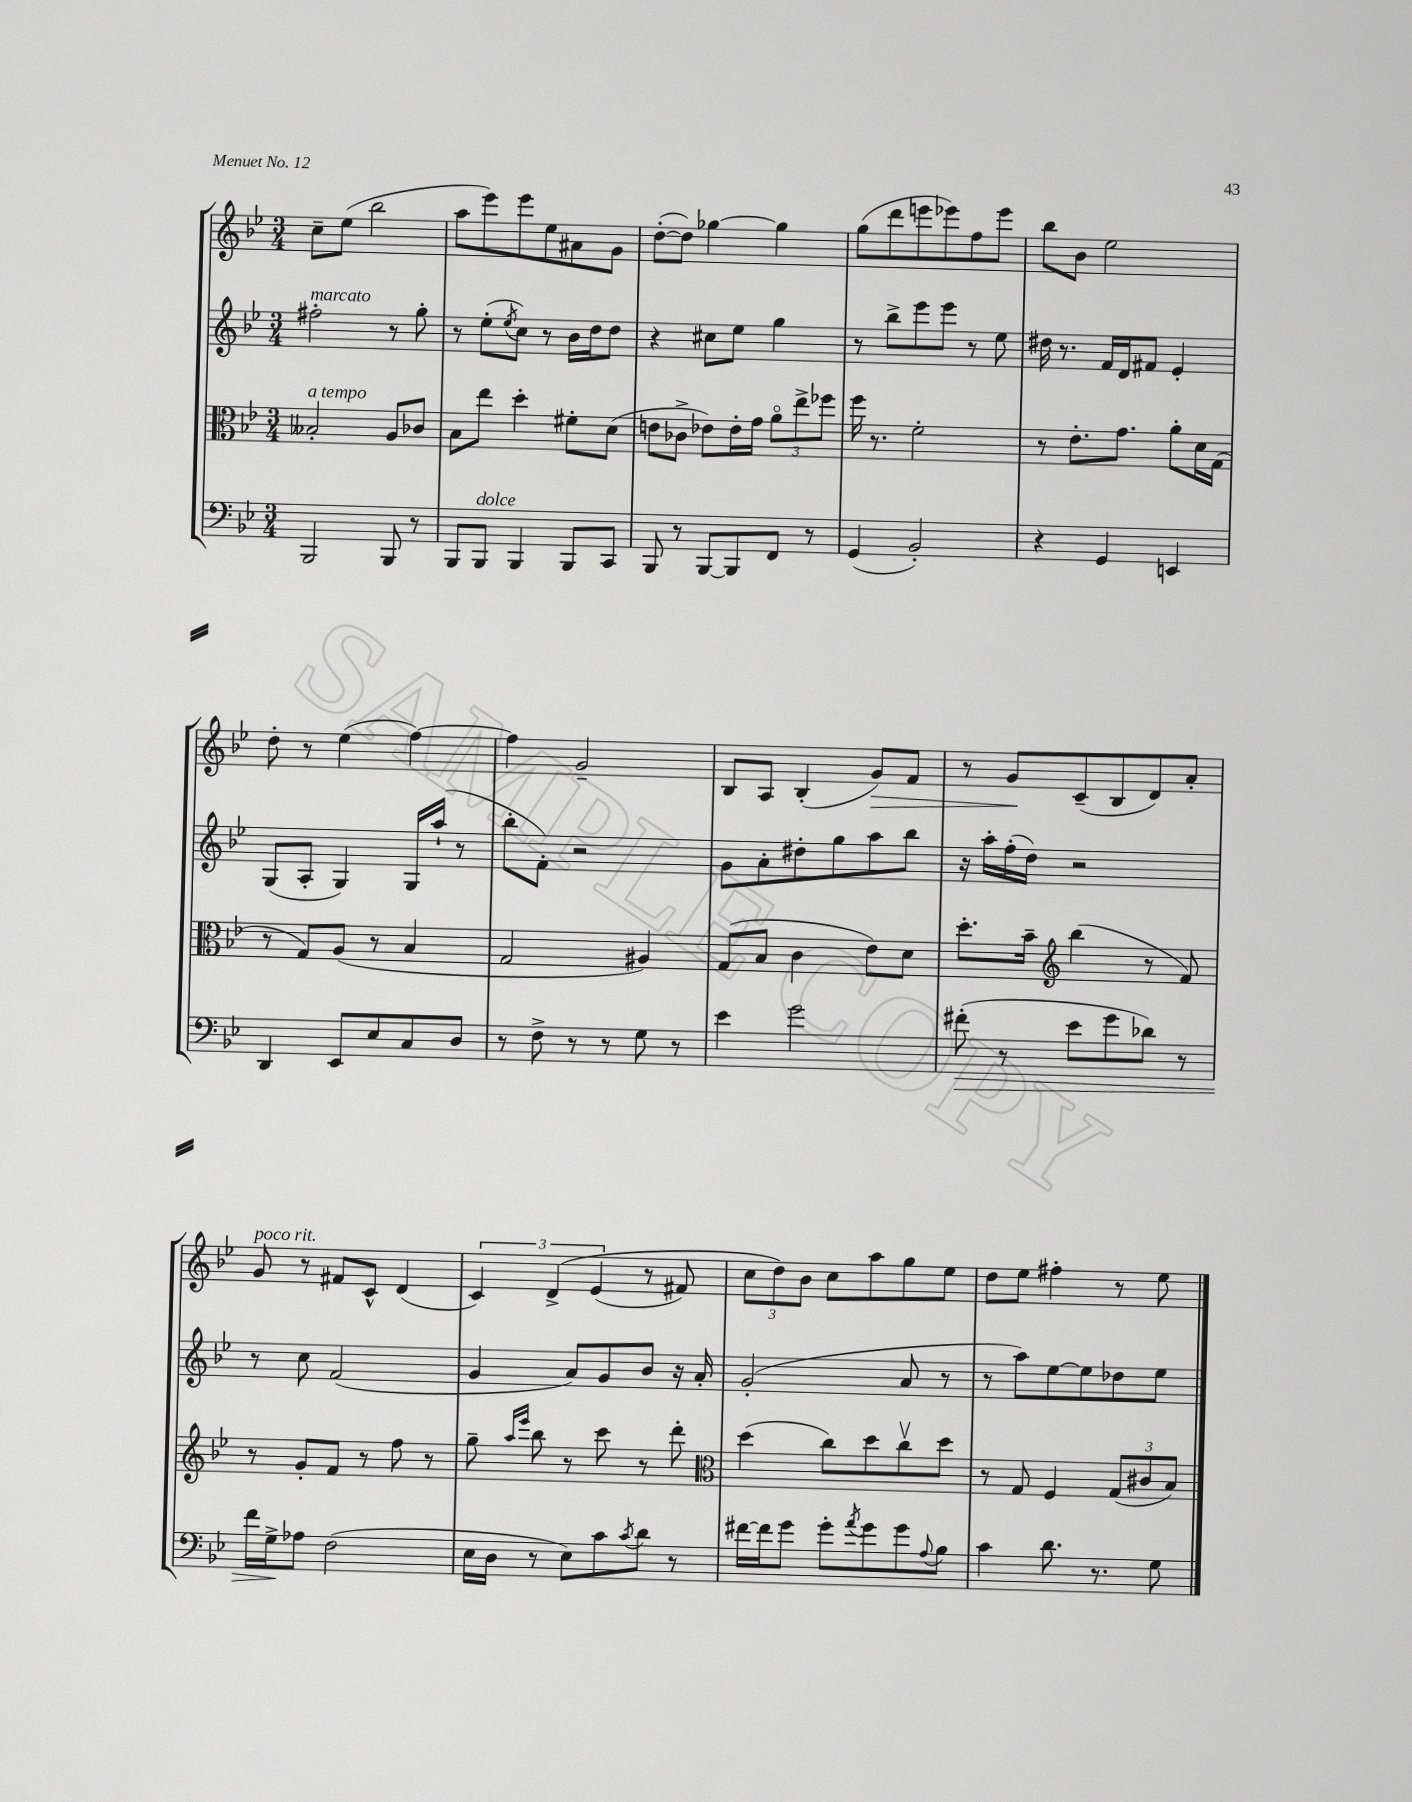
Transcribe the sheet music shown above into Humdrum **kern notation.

**kern	**kern	**kern	**kern
*staff4	*staff3	*staff2	*staff1
*clefF4	*clefC3	*clefG2	*clefG2
*k[b-e-]	*k[b-e-]	*k[b-e-]	*k[b-e-]
*M3/4	*M3/4	*M3/4	*M3/4
2BBB-/	2B--'/	2ff#'\	8cc~\L
.	.	.	(8ee-\J
.	.	.	2bb-\
8BBB-/	8A/L	8r	.
8r	8c-/J	8gg'\	.
=	=	=	=
8BBB-/L	8B-\L	8r	8aa\L
8BBB-/J	8ee-\J	(8ee-'\L	8eee-\)
.	.	8qee-/	.
4BBB-/	4dd'\	8cc\J)	8eee-\
.	.	8r	8ee-\
8BBB-/L	8f#'\L	16b-\LL	8a#\
.	.	16dd\J	.
8CC/J	(8d\J	8dd\J	8g\J
=	=	=	=
8BBB-/	8e\L	4r	([8dd'\L
8r	8c-^\J	.	8dd\]J)
[8BBB-/L	8e-\L)	8cc#\L	[4gg-\
8BBB-/]	16e-'\L	8ee-\J	.
.	16g\JJ	.	.
8FF/J	12ao\L	4gg\	4gg-\]
.	12ee-^\	.	.
8r	.	.	.
.	12ff-\J	.	.
=	=	=	=
(4GG/	16ff\	8r	(8gg\L
.	8.r	.	.
.	.	8bb-^\L	8ddd\
2BB-'/)	2f'\	8eee-\	8eee\
.	.	8eee-\J	8eee-\)
.	.	8r	8ff\
.	.	8ee-\	8eee-\J
=	=	=	=
4r	8r	16dd#\	8bb-\L
.	.	8.r	.
.	8.e-'\L	.	8b-\J
4GG/	.	16f/LL	2ee-\
.	8.g\J	16d/J	.
.	.	8f#/J	.
4EE/	8a'\L	4e-'/	.
.	16d\L	.	.
.	(16G\JJ	.	.
=	=	=	=
4DD/	8r	(8G/L	8dd'\
.	8G/L)	8A'/J	8r
8EE-/L	(8A/J	4G/)	(4ee-\
8E-/	8r	.	.
8C/	4B-/	16G/LL	[4ff\)
.	.	(16aa`/JJ	.
8D/J	.	8r	.
=	=	=	=
8r	2G/	8bb-'\L	4ff\]
8F^\	.	8f'\J)	.
8r	.	2r	2g~/
8r	.	.	.
8G\	4A#/)	.	.
8r	.	.	.
=	=	=	=
4e-\	(8G/L	8g\L	8B-/L
.	8B-/J	8a'\	8A/J
2g\	4c\	8dd#'\	(4B-'/
.	.	8gg\	.
.	8e-\L)	8aa\	8g/L)
.	8d\J	8bb-\J	8f/J
=	=	=	=
(8f#'\	8.dd'\L	16r	8r
.	.	16aa'\LL	.
8r	.	(16ff'\	8g/L
.	16b-~\Jk	16dd\JJ)	.
*	*clefG2	*	*
8e-\L	(4bb-\	2r	(8c~/
8g\	.	.	8B-/
8d-\J)	8r	.	8d/)
8r	8f/)	.	8a'/J
=	=	=	=
16f\LL	8r	8r	8g/
16G^\J	.	.	.
8A-\J	8g'/L	8cc\	8r
(2F\	8f/J	(2f/	8f#/L
.	8r	.	8c^^/J
.	8ff\	.	(4d/
.	8r	.	.
=	=	=	=
16E-\LL	8gg~\	4g/	6c/)
16D\JJ	.	.	.
.	16qqaa/LL	.	.
.	16qqeee-/JJ	.	.
8r	8bb-\	.	.
.	.	.	&(6d^/
8E-\L)	8r	8a/L)	.
.	.	.	(6e-/
8c\	8ccc\	8g/	.
8qc/	.	.	.
8d\J	8r	8b-/J	8r
8r	8ddd'\	16r	8f#/)
.	.	16a'/	.
=	=	=	=
*	*clefC3	*	*
[16f#\LL	(4dd\	(2g'/	12cc\L
16f#\]J	.	.	.
.	.	.	12dd\&)
8g\J	.	.	.
.	.	.	12b-\J
8g'\L	8cc\L)	.	8cc\L
8qa/	.	.	.
8g\	8dd\	.	8aa\
8g\	8ccv\	8a/	8gg\
8qqA/	.	.	.
8B-\J	8dd\J	8r	8ee-\J
=	=	=	=
4c\	8r	8r	8dd\L
.	8G/	8aa\L)	8ee-\J
8.d\	4F/	[8ee-\	4ff#'\
.	.	8ee-\]	.
8.r	.	.	.
.	(12G/L	8dd-\	8r
.	12c#/	.	.
8G\	.	8ee-\J	8ee-\
.	12B-/J)	.	.
==	==	==	==
*-	*-	*-	*-
